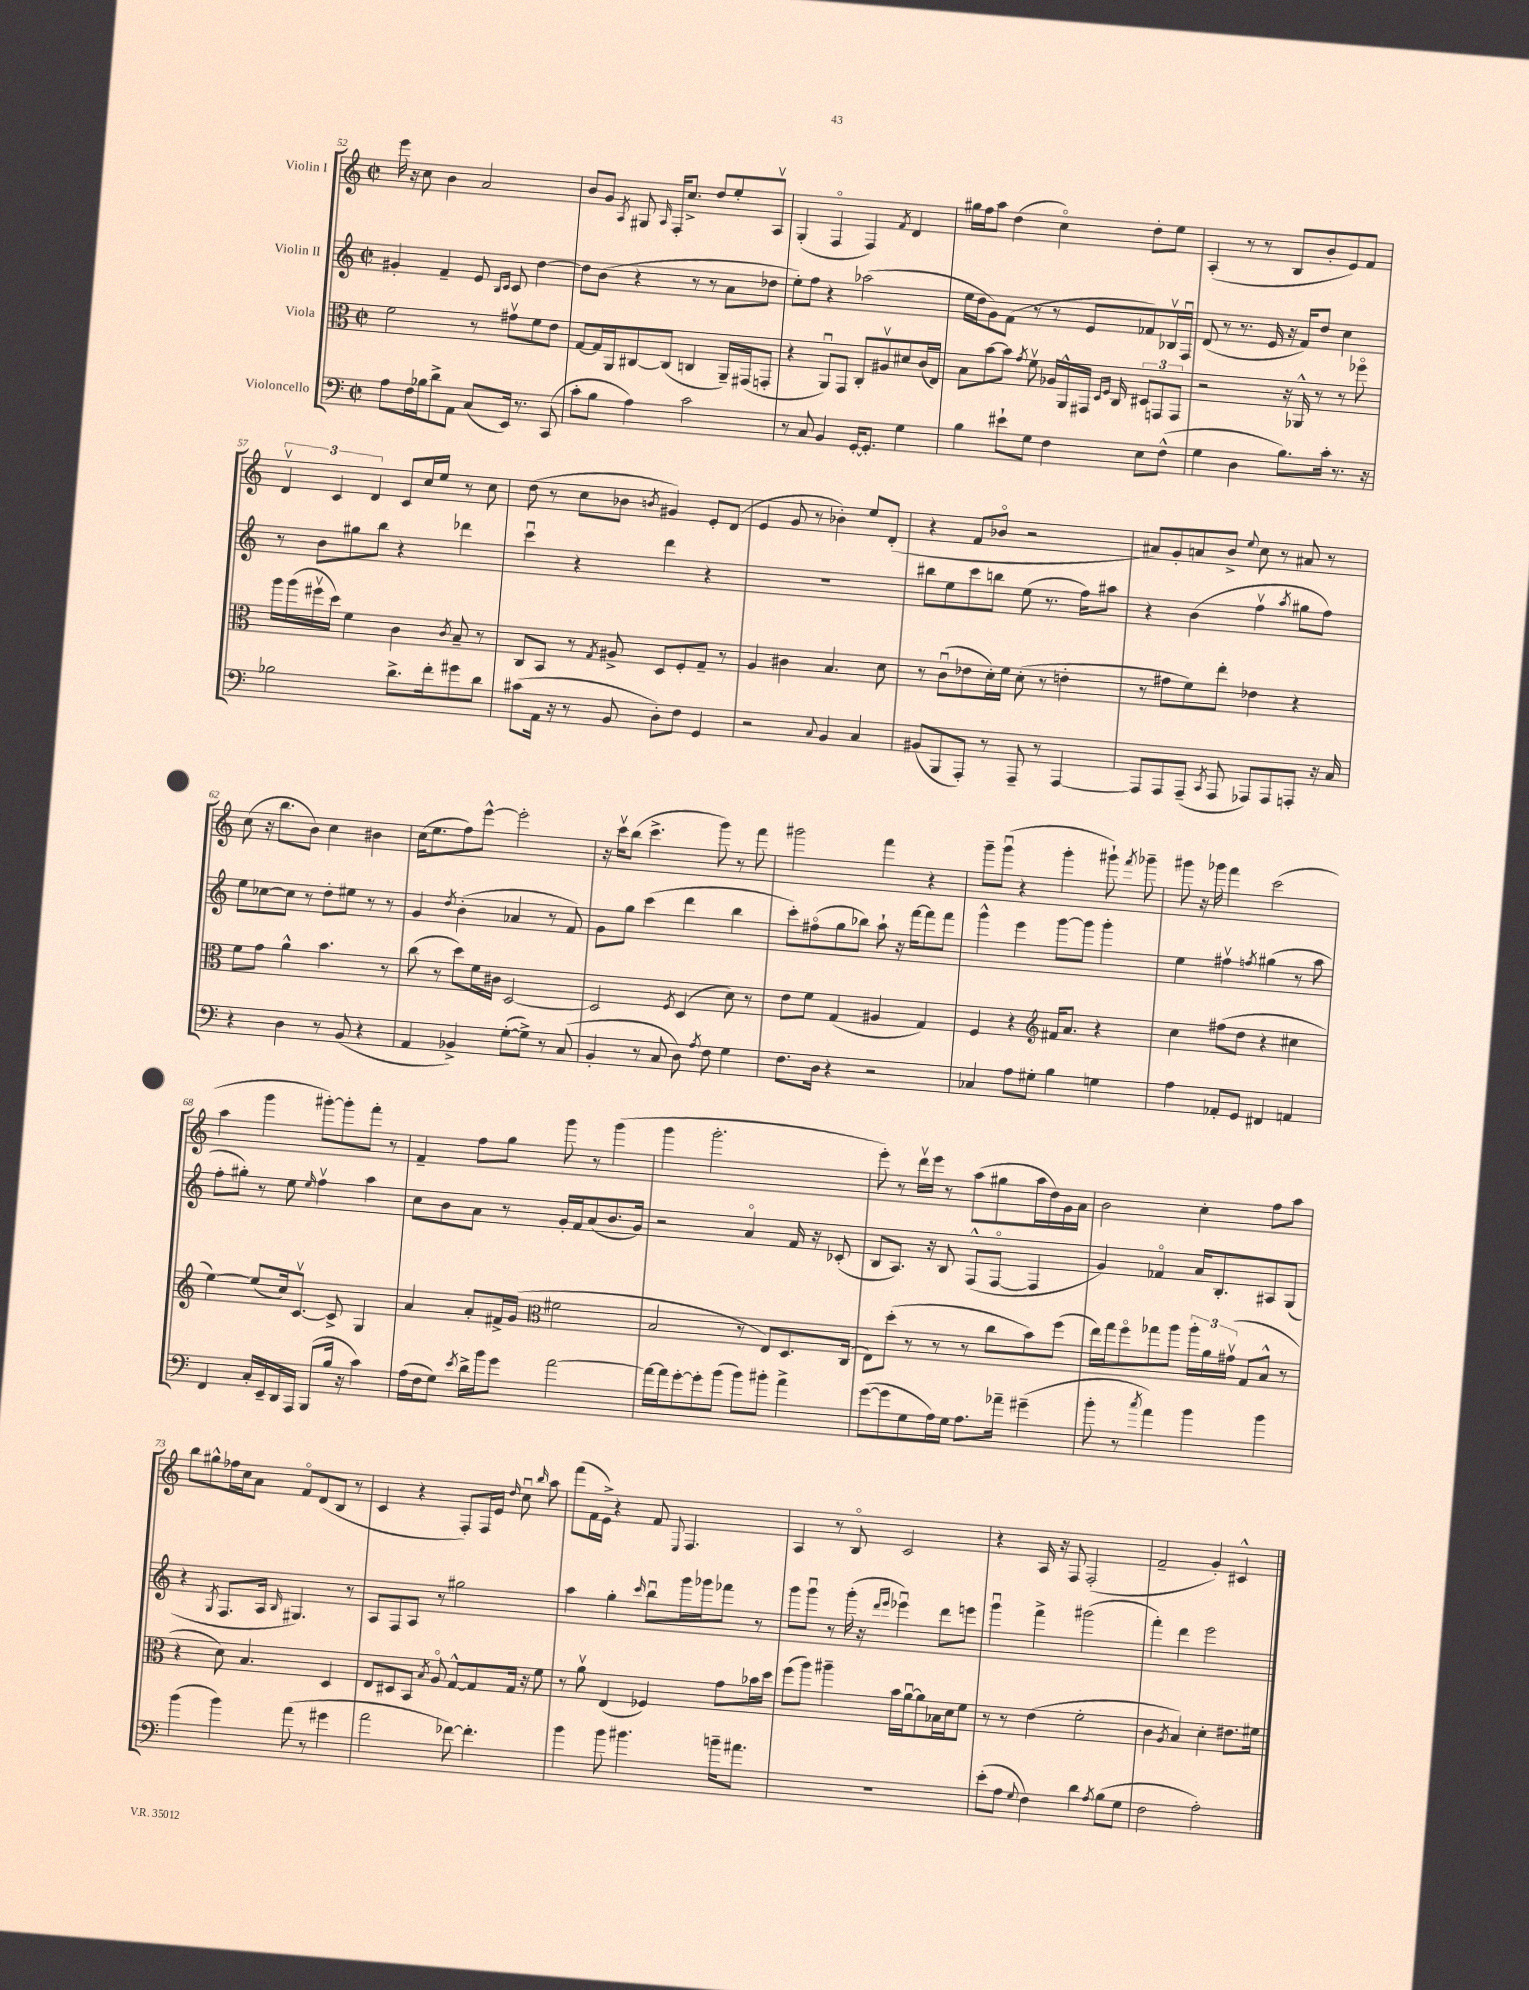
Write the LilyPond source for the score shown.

<<
\new StaffGroup <<
\new Staff = "s0" \with { instrumentName = "Violin I" } {
    \clef treble \key c \major \defaultTimeSignature \time 2/2
    \autoBeamOff e'''16 r16 c''8 b'4 a'2 |
    b'8[ g'8] \acciaccatura { a8 } gis8 \grace { a16 } f16[-. c''8.]-> d''8[ e''8-. a8]\upbow |
    g4-.( f4\flageolet f4) \acciaccatura { f'8 } d'4 |
    gis''16[ f''16 a''8] d''4( c''4\flageolet) d''8[-. e''8] |
    a4-.( r8 r8 b8[ b'8-. e'8) f'8] |
    \tuplet 3/2 { d'4\upbow c'4 d'4 } c'8[ c''16 e''16] r8 c''8 |
    d''8( r8 c''8[ bes'8] \acciaccatura { b'8 } gis'4) e'8[-. d'8]( |
    e'4 g'8 r8 bes'4-.) e''8[ d'8]-.( |
    r4 f'8[ bes'8]\flageolet r2 |
    ais'8[) g'8-. a'8 b'8]-> \appoggiatura { e''8 } c''8 r8 ais'8 r8 |
    c''8( r16 b''8.[ b'8]) c''4 bis'4 |
    c''16[( e''8. f''8) e'''8]~-^ e'''2-. |
    r16 c'''16[\upbow b''8]( c'''4.-> g'''8) r8 f'''8 |
    gis'''2 f'''4 r4 |
    g'''8[-- g'''8]\downbow( r4 g'''4-. gis'''8-!) \acciaccatura { f'''8 } ges'''8-- |
    gis'''8 r16 ges'''16 f'''4 c'''2( |
    a''4 g'''4 gis'''8[~-.) gis'''8-. f'''8]-. r8 |
    f'4-- f''8[ g''8] g'''8 r8 g'''4( |
    g'''4 g'''2.-. |
    e'''8-.) r8 d'''16[\upbow e'''16] r8 a''8[( gis''8 a''16 d''16) g'16 a'16] |
    b'2 c''4-. f''8[ a''8] |
    b''8[ gis''8-^ fes''16 c''16 a'8] f'8[\flageolet d'8( b8] r8 |
    c'4 r4 f8[-.) f16 e'16] \grace { d''16 } c''8\downbow \grace { b''16 } a''8 |
    f'''8[( f'16 e'16]->) r4 f'8 \appoggiatura { e8 } f4. |
    a4 r8 b8\flageolet c'2 |
    r4 a16 r16 f8 f2-.( |
    f'2-- g'4-.) cis'4-^ \bar "|." |
}
\new Staff = "s1" \with { instrumentName = "Violin II" } {
    \clef treble \key c \major \defaultTimeSignature \time 2/2
    \autoBeamOff gis'4-. f'4-- e'8 \grace { b16[ c'16] } c'8 d''4~ |
    d''8[ b'8]( r4 r8 r8 a'8[ des''8] |
    e''8[-.) f''8] r4 aes''2( |
    e''16[ d''16 g'8) f'8]( r8 r8 e'8[ fes'8) bes16\upbow f16]\downbow |
    d'8( r8 r8. e'16 r16 f'16[) d''8] c''4 |
    r8 b'8[ gis''8 b''8] r4 des'''4 |
    c'''4\downbow r4 d'''4 r4 |
    R1 |
    bis''8[ e''8 c'''8 b''8] e''8( r8. f''16[) ais''8] |
    r4 b'4( f''4\upbow \acciaccatura { a''8 } gis''8[ f''8]) |
    e''8[ ces''8~ ces''8] r8 d''8[-. eis''8] r8 r8 |
    g'4 \acciaccatura { d''8 } b'4-.( aes'4 r8 f'8) |
    g'8[ g''8] c'''4( d'''4 b''4 |
    c'''8[-.) fis''8\flageolet( g''8 bes''8]) a''8-! r16 f'''16[~ f'''8 f'''8] |
    g'''4-^ e'''4 g'''8[~ g'''8] g'''4-. |
    e''4 fis''4\upbow \acciaccatura { f''8 } gis''4( r8 a''8 |
    f''8[-. gis''8]-.) r8 e''8 \grace { e''16 } f''4\upbow a''4 |
    c''8[ b'8 a'8] r8 g'16[-. f'16 a'8( b'8. g'16]) |
    r2 a'4\flageolet f'16 r16 ces'8-.( |
    b8[ a8.]) r16 b8 f8[-^( f8]~\flageolet f4 |
    g'4) fes'4\flageolet a'16[ b8.-. ais8 g8]( |
    r4 \acciaccatura { g8 } f8.[ a16] \grace { b16 } gis4.) r8 |
    a8[ f8 a8] r8 gis''2 |
    a''4 g''4-. \grace { c'''16 } b''8[\downbow g'''16 ges'''16 fes'''8] r8 |
    g'''8[ g'''8]\downbow r8 g'''16-.( r16 \grace { d'''16[ e'''16] } ees'''4\downbow) d'''8[ e'''8] |
    g'''4\downbow f'''4-> gis'''2( |
    f'''4-.) d'''4 e'''2 \bar "|." |
}
\new Staff = "s2" \with { instrumentName = "Viola" } {
    \clef alto \key c \major \defaultTimeSignature \time 2/2
    \autoBeamOff f'2 r8 gis'8[\upbow f'8 e'8] |
    g8[~ g16 a,16 cis8~ cis8]( c4 a,16[--) gis,16( g,8]-. |
    r4 a,8[\downbow) g,8] c8[-. ais8\upbow dis'8 c'16( e16]) |
    b8[ b'8~ b'8] \acciaccatura { g'8 } f'8\upbow aes16[ a,16-^ gis,16] \grace { d16[ f16] } c16 \tuplet 3/2 { dis8[ g,8 g,8] } |
    r2 r16 aes,16-^ r8 r8 fes''8\flageolet |
    a''16[ a''16( fis''16\upbow d''16]) f'4 c'4 \acciaccatura { c'8 } b8-- r8 |
    c8[ b,8] r8 \acciaccatura { g8 } ais8-> d8[ f8-. g8]-- r8 |
    a4 cis'4 b4. d'8 |
    r8 c'8[\downbow( ees'8 d'16-.) f'16] d'8-.( r8 e'4-. |
    r8 gis'8[ f'8) e''8]-. ees'4 r4 |
    f'8[ g'8] a'4-^ b'4. r8 |
    c''8( r8 d''8[) f'16 cis'16] d2~ |
    d2 \acciaccatura { f8 } d4( d'8) r8 |
    e'8[ f'8] g4( ais4 g4) |
    f4 r4 \clef treble fis'16[ a'8.] r4 |
    c''4 fis''8[( d''8] r4 cis''4 |
    e''4~) e''8[( c''16) c'8.]~\upbow c'8-> g4 |
    a'4 a'8[-. fis'16-> g'16]( \clef alto fis'2 |
    b2 r8 e8[) d8. c16]( |
    e8[) d''8]-.( r8 r8 r8 c''8[ b'8) f''8]( |
    e''16[) g''16 f''8\flageolet ges''8 a''8] \tuplet 3/2 { a''16[-. a'16 gis'16]\upbow( } g8[ b8]-^ r8 |
    r4 d'8) b4. d4 |
    e8[ dis8 b,8] \acciaccatura { b8 } a8\flageolet g8[~-^ g8 g16] r16 f'8 |
    r8 a'8\upbow e4( fes4) g'8[ bes'16 d''16] |
    f''8[( a''8]) ais''4-- b'16[ a'16~\downbow a'8 bes16 d'16 f'8] |
    r8 r8 e'4( f'2-. |
    c'4 \acciaccatura { a8 } b4) d'4-. eis'8.[ fis'16] \bar "|." |
}
\new Staff = "s3" \with { instrumentName = "Violoncello" } {
    \clef bass \key c \major \defaultTimeSignature \time 2/2
    \autoBeamOff a8[ f16 bes16 d'8-> a,8] c8[( e,16]) r8. c,8( |
    c'8[-. b8] a4) c'2 |
    r8 c8 b,4 g,16[~-. g,8.]-. g4 |
    b4 eis'8[-! g8] f4 e8[ f8]-^( |
    g4 d4 b8.[) c'16]-. r8. r16 |
    bes2 d'8.[-> f'16-. gis'8 d'8] |
    cis'8[( a,16] r16 r8 b,8 d8[-.) f8] g,4 |
    r2 \appoggiatura { c8 } b,4 c4 |
    bis,8[( b,,8 a,,8]-.) r8 a,,8-- r8 a,,4~ |
    a,,8[ a,,8 a,,8]--( \acciaccatura { c,8 } a,,8 aes,,8[) aes,,8 a,,8]-. r16 c16 |
    r4 d4 r8 b,8( r4 |
    a,4 bes,4->) g8[~-.( g8]->) r8 c8( |
    b,4-. r8 c8 d8) \acciaccatura { a8 } f8 g4 |
    f8.[ d16] r4 r2 |
    ces4 a8[ gis8]-. b4 g4 |
    a4 aes,8[-. g,8] fis,4 a,4 |
    f,4 c16[-. e,16-- d,16 a,,16] b,,8[( b16] r16 c'4) |
    a16[( f16 g8]) \acciaccatura { e'8 } d'16[-> b'16 g'8] a'2~ |
    a'16[~ a'16 g'8~-. g'8-. b'8]( b'8[) bis'8]-. a'4-> |
    g'8[~( g'8 g8 a16) g16] a8.[ aes'16]-- gis'4--( |
    b'8-. r8 \acciaccatura { c''8 } a'4) b'4 b'4 |
    b'4( b'4) a'8( r8 gis'4 |
    a'2 fes'8~) fes'4.-. |
    b'4 b'8 bis'4. b'16[-- ais'8.] |
    R1 |
    e'8[-.( a8] \appoggiatura { g8 } f4) d'4 \acciaccatura { a8 } b8[( g8] |
    f2 a2-.) \bar "|." |
}
>>
>>
\layout { \context { \Score currentBarNumber = #52 } }
